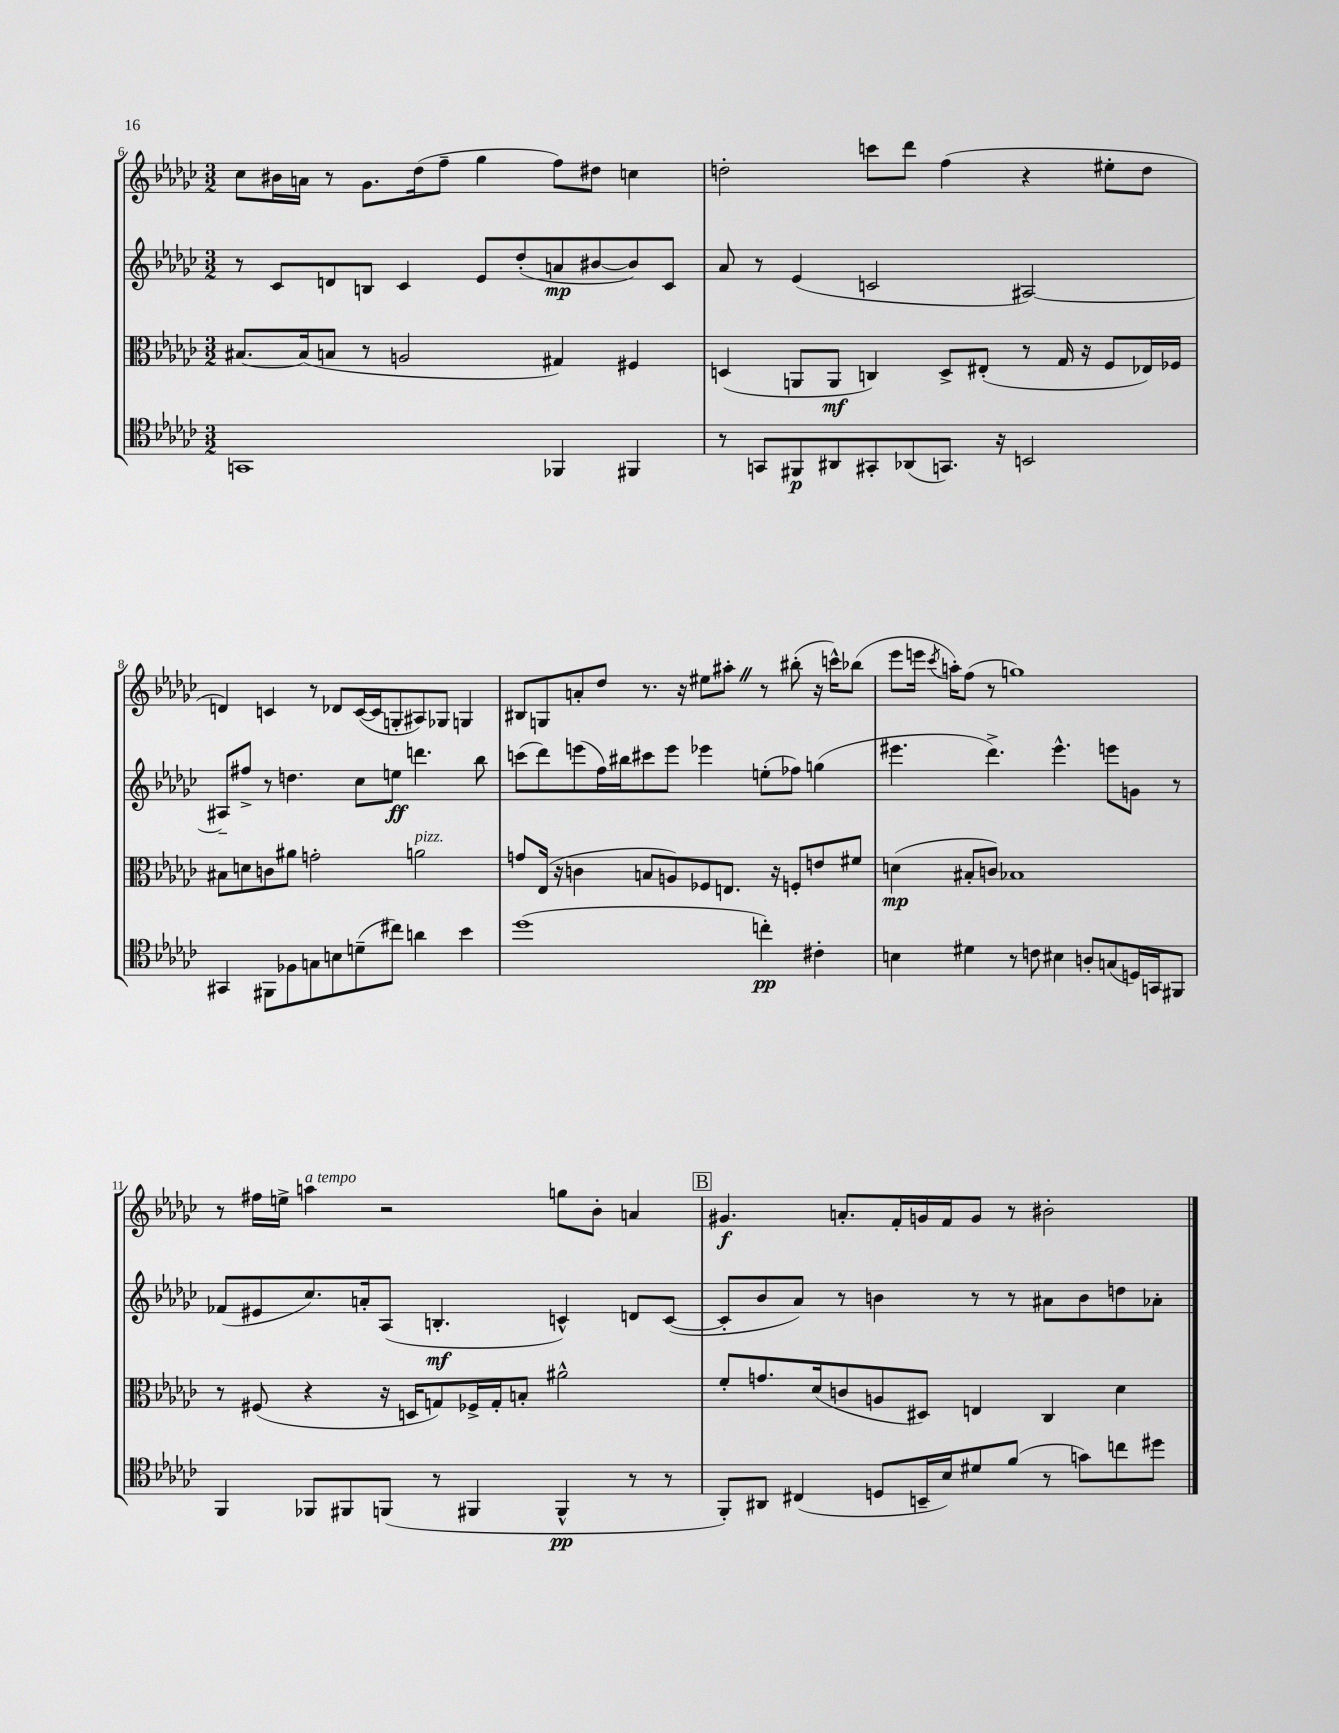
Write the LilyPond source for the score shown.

<<
\new StaffGroup <<
\new Staff = "s0" {
    \clef treble \key ges \major \numericTimeSignature \time 3/2
    \autoBeamOff ces''8[ bis'16 a'16] r8 ges'8.[ des''16( f''8]-- ges''4 f''8[) dis''8] c''4 |
    d''2-. c'''8[ des'''8] f''4( r4 eis''8[-. d''8] |
    d'4) c'4 r8 des'8[ c'16~( c'16 g8-. ais8) ges8] g4 |
    bis8[ g8 a'8-. des''8] r8. r16 eis''8[ ais''8]-. \once \override BreathingSign.text = \markup { \musicglyph "scripts.caesura.straight" } \breathe r8 bis''8-.( r16 c'''16[-^) bes''8]( |
    ees'''8[ e'''16] \acciaccatura { ces'''8 } a''16[-.) f''8]( r8 g''1) |
    r8 fis''16[ e''16]-> a''4^\markup { \italic "a tempo" } r2 g''8[ bes'8]-. a'4 |
    \mark \markup { \box "B" } gis'4.\f a'8.[-. f'16-. g'16 f'16 g'8] r8 bis'2-. \bar "|." |
}
\new Staff = "s1" {
    \clef treble \key ges \major \numericTimeSignature \time 3/2
    \autoBeamOff r8 ces'8[ d'8 b8] ces'4 ees'8[ des''8-.( a'8\mp bis'8~ bis'8) ces'8] |
    aes'8 r8 ees'4( c'2 ais2~) |
    ais8[-- fis''8]-> r8 d''4. ces''8[ e''8]\ff d'''4. bes''8 |
    c'''8[( des'''8) e'''8( f''16) bis''16 cis'''8 e'''8] ees'''4 e''8[-.( fes''8]) g''4( |
    eis'''4. des'''4.->) eis'''4.-^ e'''8[ g'8] r8 |
    fes'8[( eis'8 ces''8.) a'16-. aes8]( b4.-.\mf c'4-^) d'8[ c'8]~( |
    \mark \markup { \box "B" } c'8[-. bes'8 aes'8]) r8 b'4 r8 r8 ais'8[ b'8 d''8 aes'8]-. \bar "|." |
}
\new Staff = "s2" {
    \clef alto \key ges \major \numericTimeSignature \time 3/2
    \autoBeamOff bis8.[~ bis16( b8] r8 a2 gis4) fis4 |
    d4( a,8[ a,8]\mf c4) d8[-> eis8]-.( r8 ges16 r16 f8[ ees16) fes16] |
    bis8[ d'8 c'8 ais'8] g'2-. a'2^\markup { \italic "pizz." } |
    g'8[ ees16]( r16 c'4 b8[ a8) fes8 e8.] r16 f8[-. e'8 fis'8] |
    d'4\mp( bis8[-. c'8]) bes1 |
    r8 fis8( r4 r16 d16[ g8) fes16-> g16-. b8]-. ais'2-^ |
    \mark \markup { \box "B" } f'8[-. g'8. des'16( c'8 a8 dis8]) e4 ces4 des'4 \bar "|." |
}
\new Staff = "s3" {
    \clef tenor \key ges \major \numericTimeSignature \time 3/2
    \autoBeamOff g,1 fes,4 fis,4 |
    r8 g,8[ fis,8\p ais,8 gis,8-. aes,8( g,8.]) r16 b,2 |
    gis,4 fis,8[ fes8 g8 b8 d'8--( cis''8]) a'4 bes'4 |
    des''1( c''4-.\pp) cis'4-. |
    b4 dis'4 r8 c'8 bis4 a8[-. g8( d16) g,16 fis,8] |
    f,4 fes,8[ fis,8 f,8]( r8 fis,4 fis,4-^\pp r8 r8 |
    \mark \markup { \box "B" } f,8[-.) ais,8] cis4( d8[ b,16-- bes16) dis'8 f'8]( r8 g'8[) c''8 dis''8] \bar "|." |
}
>>
>>
\layout { \context { \Score currentBarNumber = #6 } }
